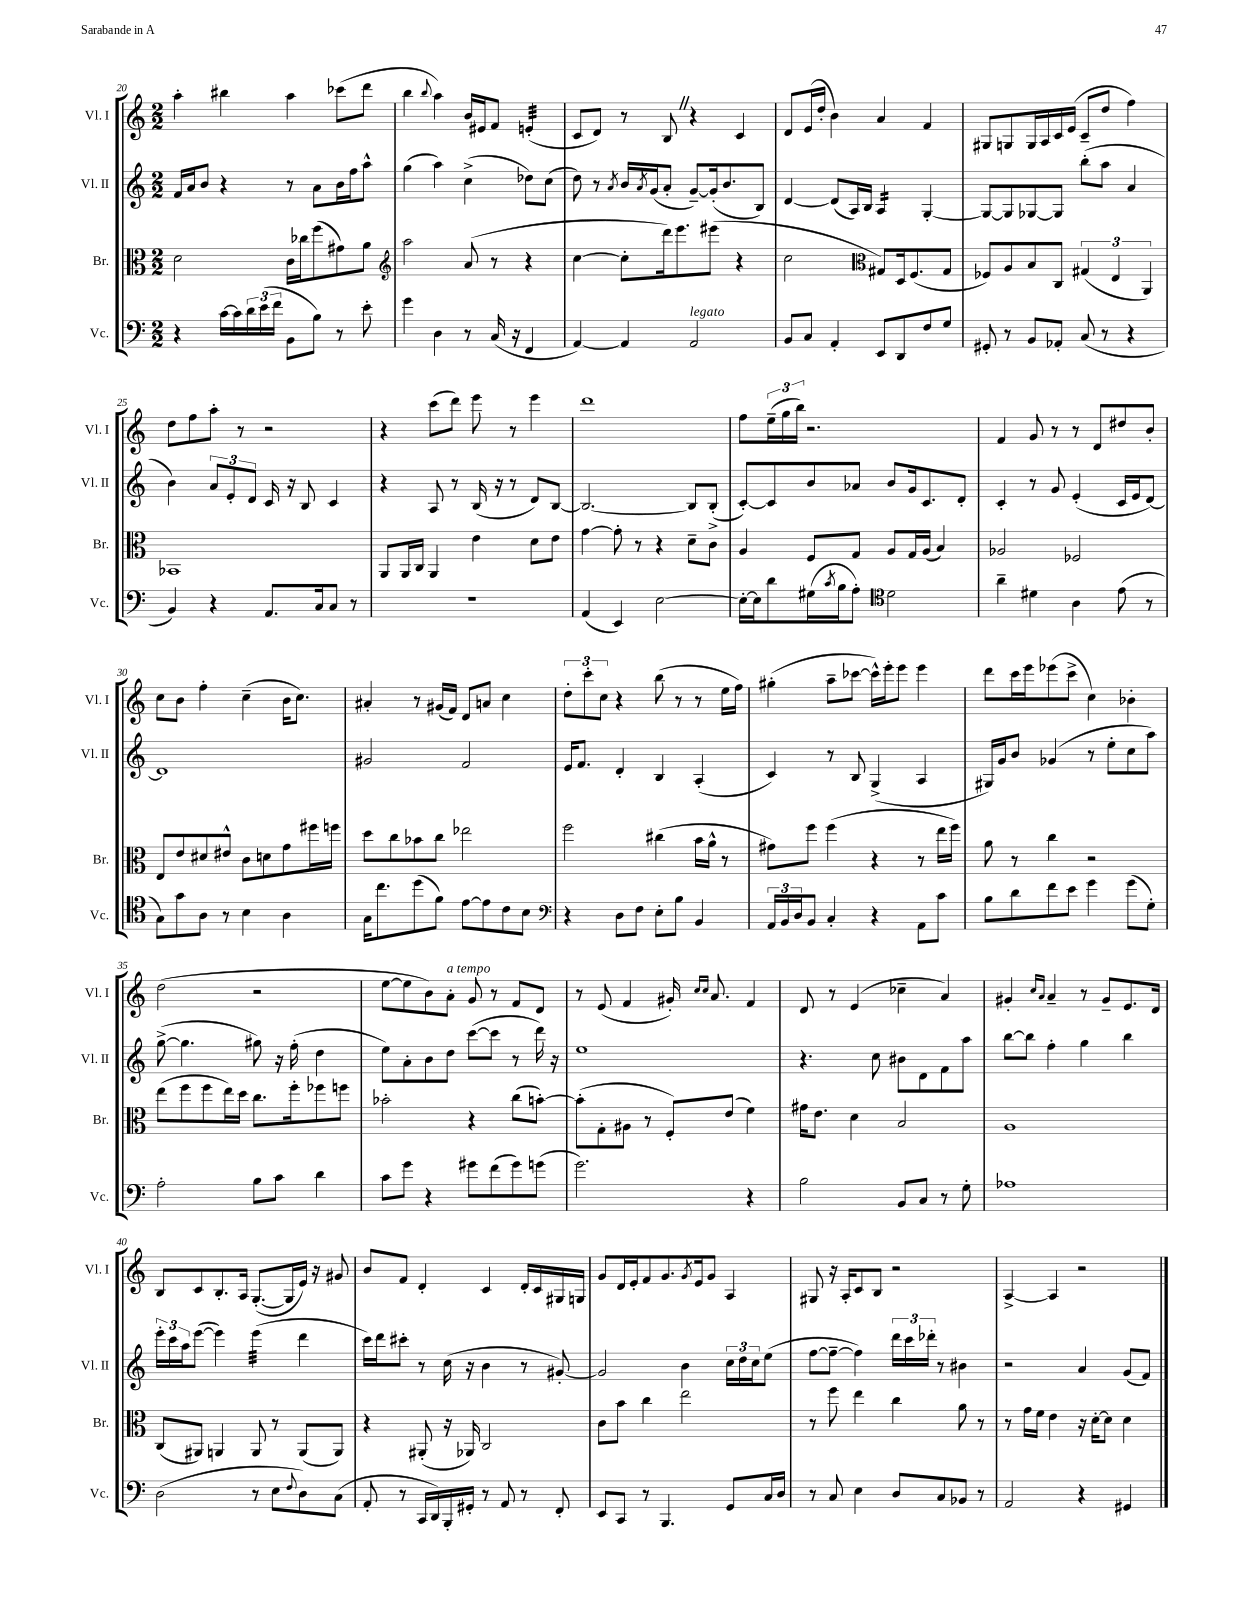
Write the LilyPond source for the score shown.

<<
\new StaffGroup <<
\new Staff = "s0" \with { instrumentName = "Vl. I" shortInstrumentName = "Vl. I" } {
    \clef treble \key c \major \numericTimeSignature \time 2/2
    a''4-. bis''4 a''4 ces'''8( d'''8 |
    b''4 \appoggiatura { b''8 } a''4) b'16 eis'16 f'8 e'4:32-.( |
    c'8 d'8) r8 b8 \once \override BreathingSign.text = \markup { \musicglyph "scripts.caesura.straight" } \breathe r4 c'4 |
    d'8 e'16( d''16-. b'4) a'4 f'4 |
    gis8 g8 g16 a16 c'16 e'16( c'8-- d''8 f''4) |
    d''8 f''8 a''8-. r8 r2 |
    r4 c'''8( d'''8) e'''8 r8 e'''4 |
    d'''1 |
    f''8 \tuplet 3/2 { e''16--( g''16 b''16) } r2. |
    f'4 g'8 r8 r8 d'8 dis''8 b'8-. |
    c''8 b'8 f''4-. c''4--( b'16 c''8.) |
    ais'4-. r8 gis'16( f'16) d'8 a'8 c''4 |
    \tuplet 3/2 { d''8-. c'''8-. c''8 } r4 b''8( r8 r8 e''16 f''16) |
    gis''4-.( a''8-- ces'''8~ ces'''16-^) e'''16-. e'''8 e'''4 |
    d'''8 c'''16 e'''16 ees'''8( c'''8-> c''4) bes'4-. |
    d''2( r2 |
    e''8~ e''8 b'8) a'8-.^\markup { \italic "a tempo" } g'8 r8 f'8 d'8 |
    r8 e'8( f'4 gis'16-.) \grace { c''16 c''16 } a'8. f'4 |
    d'8 r8 e'4( ces''4-- a'4) |
    gis'4-. \grace { c''16 a'16 } a'4-- r8 gis'8-- e'8. d'16 |
    b8 c'8 b8.-. a16 g8.~-.( g16 e'16) r16 gis'8 |
    b'8 f'8 d'4-. c'4 d'16-. c'16 gis16 g16 |
    g'8 d'16 e'16-. f'8 g'8. \acciaccatura { g'8 } e'16 g'8 a4 |
    gis8 r16 a16-. c'8 b8 r2 |
    a4~-> a4 r2 \bar "|." |
}
\new Staff = "s1" \with { instrumentName = "Vl. II" shortInstrumentName = "Vl. II" } {
    \clef treble \key c \major \numericTimeSignature \time 2/2
    f'16 a'16 b'8 r4 r8 a'8 b'16 f''16 a''8-^ |
    g''4( a''4) c''4->( des''8) c''8( |
    d''8) r8 \acciaccatura { a'8 } b'16 \acciaccatura { a'8 } g'16( a'8-. g'8~--) g'16-.( b'8. b8) |
    d'4~ d'8( a16) b16 a4:16 g4~-. |
    g8~ g8 ges8~ ges8 b''8-.( a''8 a'4 |
    b'4) \tuplet 3/2 { a'8 e'8-. d'8 } c'16 r16 b8 c'4 |
    r4 a8 r8 b16( r16 r8 d'8) b8~ |
    b2.~ b8 b8-.( |
    c'8~-.) c'8 b'8 aes'8 b'8 g'16 c'8. d'8-. |
    c'4-. r8 g'8 e'4-.( c'16 e'16 d'8~) |
    d'1 |
    gis'2 f'2 |
    e'16 f'8. d'4-. b4 a4-.( |
    c'4) r8 b8 g4->( a4 |
    gis16) g'16 b'8 ges'4( r8 e''8-. c''8 a''8) |
    g''8~->( g''4. gis''8) r16 f''16-.( d''4 |
    e''8) a'8-. b'8 d''8 c'''8~( c'''8 r8 d'''16) r16 |
    e''1 |
    r4. c''8 bis'8 d'8 f'8 a''8 |
    b''8~ b''8 f''4-. g''4 b''4 |
    \tuplet 3/2 { e'''16-. c'''16 a''16 } e'''8~( e'''4) e'''4:32( d'''4 |
    c'''16) d'''16 cis'''8-. r8 c''16( r16 b'4 r8 gis'8~-.) |
    gis'2 b'4 \tuplet 3/2 { c''16 d''16 c''16 } e''8( |
    f''8~ f''8~-- f''4) \tuplet 3/2 { d'''16 c'''16 des'''16-. } r8 bis'4 |
    r2 a'4 g'8( f'8) \bar "|." |
}
\new Staff = "s2" \with { instrumentName = "Br." shortInstrumentName = "Br." } {
    \clef alto \key c \major \numericTimeSignature \time 2/2
    d'2 c'16 ces''16 f''8( gis'8) a'8 |
    \clef treble a''2 a'8( r8 r4 |
    c''4~ c''8-. d'''16) e'''8. eis'''8( r4 |
    c''2 \clef alto gis8) d16 f8.( gis8 |
    fes8) a8 b8 c8 \tuplet 3/2 { gis4( e4 a,4) } |
    bes,1 |
    a,8 a,16 c16 a,4 e'4 d'8 e'8 |
    g'4~ g'8-. r8 r4 d'8-- c'8-> |
    a4 f8 g8 a8 g16 a16( b4) |
    aes2 fes2 |
    e8 e'8 dis'8 eis'8-^ c'8 d'8 g'8 fis''16 f''16 |
    d''8 c''8 bes'8 c''8 ees''2 |
    f''2 cis''4( b'16 a'16-^ r8 |
    gis'8) f''8 f''4( r4 r8 e''16 f''16) |
    a'8 r8 c''4 r2 |
    e''8( f''8 f''8 e''16) d''16 c''8. f''16-. fes''8 f''8 |
    bes'2-. r4 c''8( b'8~-.) |
    b'8-.( g8-. ais8 r8 f8-.) e'8( f'4) |
    gis'16 e'8. d'4 b2 |
    a1 |
    c8( ais,8) a,4 a,8 r8 a,8( a,8) |
    r4 ais,8-.( r16 aes,16) c2 |
    c'8 b'8 c''4 e''2 |
    r8 f''8 e''4 c''4 a'8 r8 |
    r8 g'16 f'16 e'4 r16 d'16~-. d'8 d'4 \bar "|." |
}
\new Staff = "s3" \with { instrumentName = "Vc." shortInstrumentName = "Vc." } {
    \clef bass \key c \major \numericTimeSignature \time 2/2
    r4 c'16~ c'16 \tuplet 3/2 { d'16 e'16( f'16 } b,8 b8) r8 e'8-. |
    g'4 d4 r8 c16( r16 f,4 |
    a,4~) a,4 a,2^\markup { \italic "legato" } |
    b,8 c8 a,4-. e,8 d,8 f8 g8 |
    gis,8-. r8 b,8 aes,8-. c8( r8 r4 |
    b,4) r4 a,8. c16 c8 r8 |
    r1 |
    a,4( e,4) e2~ |
    e16~-. e16 d'8 gis16( \acciaccatura { c'8 } b16 a8-.) \clef tenor d'2 |
    a'4-- dis'4 a4 e'8( r8 |
    g8) g'8 a8 r8 b4 a4 |
    g16 c''8. d''8( f'8) e'8~ e'8 c'8 b8 |
    \clef bass r4 d8 f8 e8-. b8 b,4 |
    \tuplet 3/2 { a,16 b,16 d16 } b,8 c4-. r4 a,8 c'8 |
    b8 d'8 f'8 e'8 g'4 g'8( g8-.) |
    a2-. b8 c'8 d'4 |
    c'8 g'8 r4 gis'8 f'8( gis'8) g'8( |
    g'2.) r4 |
    b2 b,8 c8 r8 g8-. |
    aes1 |
    d2( r8 e8 \appoggiatura { f8 } d8) c8( |
    a,8-. r8 c,16 d,16) b,,16-. gis,16-. r8 a,8 r8 f,8-. |
    e,8 c,8 r8 b,,4. g,8 c16 d16 |
    r8 c8 e4 d8 c8 bes,8 r8 |
    a,2 r4 gis,4 \bar "|." |
}
>>
>>
\layout { \context { \Score currentBarNumber = #20 } }
